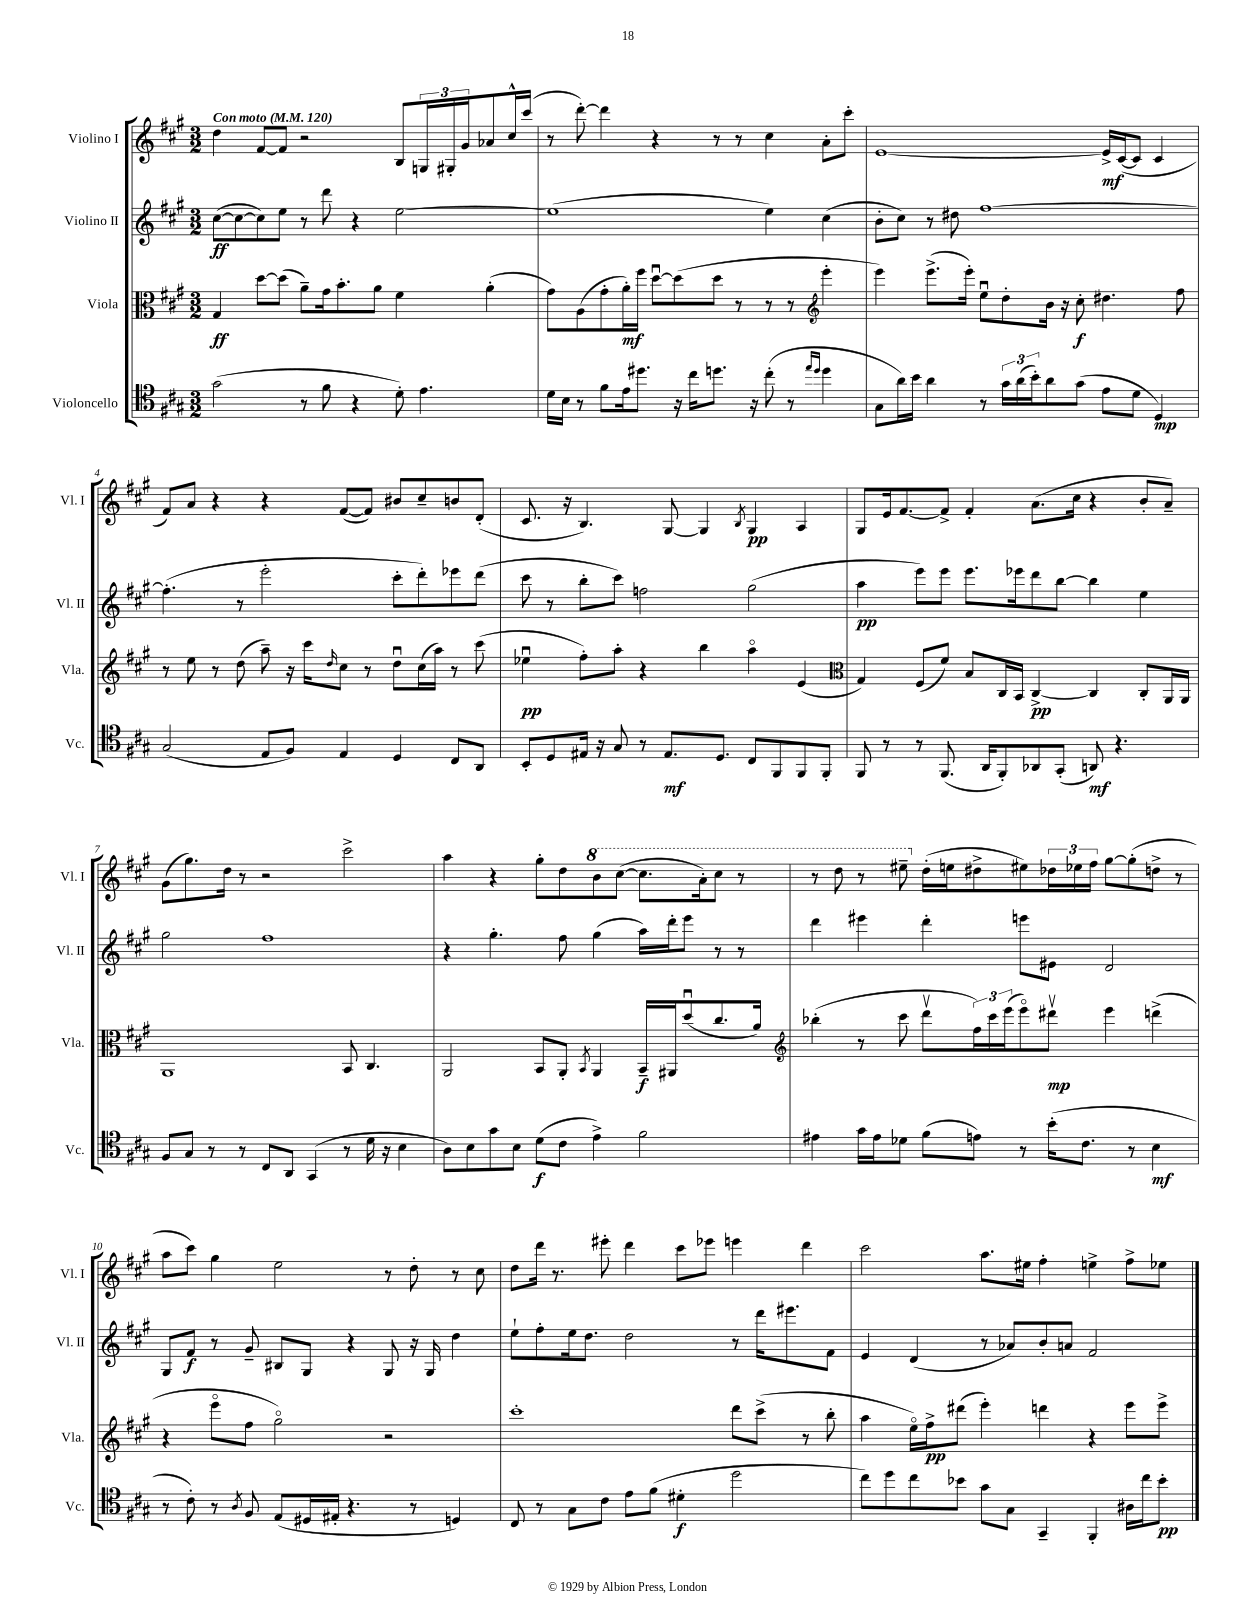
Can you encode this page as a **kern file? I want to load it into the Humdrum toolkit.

**kern	**dynam	**kern	**dynam	**kern	**dynam	**kern	**dynam
*part4	*part4	*part3	*part3	*part2	*part2	*part1	*part1
*staff4	*staff4	*staff3	*staff3	*staff2	*staff2	*staff1	*staff1
*I"Violoncello	*	*I"Viola	*	*I"Violino II	*	*I"Violino I	*
*I'Vc.	*	*I'Vla.	*	*I'Vl. II	*	*I'Vl. I	*
*clefC4	*	*clefC3	*	*clefG2	*	*clefG2	*
*k[f#c#g#]	*	*k[f#c#g#]	*	*k[f#c#g#]	*	*k[f#c#g#]	*
*M3/2	*	*M3/2	*	*M3/2	*	*M3/2	*
*MM120	*	*MM120	*	*MM120	*	*MM120	*
=1	=1	=1	=1	=1	=1	=1	=1
!	!	!	!	!	!	!LO:TX:a:B:t=Con moto	!
(2g#\	.	4G#/	ff	([8cc#\L	ff	4dd\	.
.	.	.	.	8cc#\_	.	.	.
.	.	[8dd\L	.	8cc#\])	.	[8f#/L	.
.	.	(8dd\J]	.	8ee\J	.	8f#/J]	.
8r	.	8a~\L)	.	8r	.	2r	.
8f#\	.	16g#\k	.	8ddd\	.	.	.
.	.	8.b'\	.	.	.	.	.
4r	.	.	.	4r	.	.	.
.	.	8a\J	.	.	.	.	.
8d'\)	.	4f#\	.	[2ee\	.	8B/L	.
4.e\	.	.	.	.	.	24Gn/L	.
.	.	.	.	.	.	24G#X'/	.
.	.	.	.	.	.	24g#/J	.
.	.	(4a'\	.	.	.	8a-X/	.
.	.	.	.	.	.	16cc#^^/L	.
.	.	.	.	.	.	(16ccc#/JJ	.
=2	=2	=2	=2	=2	=2	=2	=2
16d\LL	.	8g#\L)	.	(1ee]	.	8r	.
16B\JJ	.	.	.	.	.	.	.
8r	.	(8A\	.	.	.	[8ddd'\)	.
8f#\L	.	8g#'\	.	.	.	4ddd\]	.
16e\k	.	16a'\L)	mf	.	.	.	.
8.dd#X\J	.	16ff#\JJ	.	.	.	.	.
.	.	[8ddu\L	.	.	.	4r	.
16r	.	(8dd\]	.	.	.	.	.
16cc#\KL	.	.	.	.	.	.	.
8.ddn\J	.	8dd\J	.	.	.	8r	.
.	.	8r	.	.	.	8r	.
16r	.	.	.	.	.	.	.
(8cc#'\	.	8r	.	4ee\)	.	4cc#\	.
8r	.	8r	.	.	.	.	.
16qqee/LL	.	.	.	.	.	.	.
16qqdd/JJ	.	.	.	.	.	.	.
*	*	*clefG2	*	*	*	*	*
4dd\	.	4eee'\	.	(4cc#\	.	8a'\L	.
.	.	.	.	.	.	8ccc#'\J	.
=3	=3	=3	=3	=3	=3	=3	=3
8G#\L	.	4eee\)	.	8b'\L	.	[1e	.
16a\L)	.	.	.	8cc#\J)	.	.	.
16b\JJ	.	.	.	.	.	.	.
4a\	.	(8.eee^\L	.	8r	.	.	.
.	.	.	.	8dd#X\	.	.	.
.	.	16eee'\Jk)	.	.	.	.	.
8r	.	8eeu\L	.	[1ff#	.	.	.
24g#\LL	.	8dd'\	.	.	.	.	.
(24a\	.	.	.	.	.	.	.
24b'\J)	.	.	.	.	.	.	.
8a\	.	16b\Jk	.	.	.	.	.
.	.	16r	.	.	.	.	.
(8g#\J	.	8cc#'\	f	.	.	.	.
8e\L	.	4.dd#X\	.	.	.	16e^/LL]	mf
.	.	.	.	.	.	([16c#/J	.
8d\J	.	.	.	.	.	8c#/J]	.
4D/)	mp	.	.	.	.	4c#/	.
.	.	8ff#\	.	.	.	.	.
!!LO:LB:g=z
=4	=4	=4	=4	=4	=4	=4	=4
(2G#/	.	8r	.	(4.ff#'\]	.	8f#/L)	.
.	.	8ee\	.	.	.	8a/J	.
.	.	8r	.	.	.	4r	.
.	.	(8dd\	.	8r	.	.	.
8E/L	.	8aa~\)	.	2eee'\	.	4r	.
8F#/J)	.	16r	.	.	.	.	.
.	.	16ccc#\KL	.	.	.	.	.
.	.	16qqdd/	.	.	.	.	.
4E/	.	8cc#\J	.	.	.	([8f#/L	.
.	.	8r	.	.	.	8f#/J])	.
4D/	.	8ddu\L	.	8ccc#'\L	.	8b#X/L	.
.	.	(16cc#\L	.	8ddd'\)	.	8cc#~/	.
.	.	16aa\JJ)	.	.	.	.	.
8C#/L	.	8r	.	8eee-X\	.	8bn/	.
8AA/J	.	(8ccc#\	.	(8ddd\J	.	(8d'/J	.
=5	=5	=5	=5	=5	=5	=5	=5
8BB'/L	.	4ee-Xu\	pp	8ccc#\	.	8.c#/	.
8D/	.	.	.	8r	.	.	.
.	.	.	.	.	.	16r	.
16E#X/Jk	.	8ff#'\L)	.	8bb'\L	.	4.B/)	.
16r	.	.	.	.	.	.	.
8G#/	.	8aa'\J	.	8ccc#\J)	.	.	.
8r	.	4r	.	2ffn\	.	.	.
8.E#/L	mf	.	.	.	.	[8G#/	.
.	.	4bb\	.	.	.	4G#/]	.
8.D/J	.	.	.	.	.	.	.
.	.	.	.	.	.	8qB/	.
8C#/L	.	4aa\	.	(2gg#\	.	4G#/	pp
8FF#/	.	.	.	.	.	.	.
8FF#/	.	(4e/	.	.	.	4A/	.
8FF#'/J	.	.	.	.	.	.	.
=6	=6	=6	=6	=6	=6	=6	=6
*	*	*clefC3	*	*	*	*	*
8FF#/	.	4G#/)	.	4aa\	pp	8G#/L	.
8r	.	.	.	.	.	16e/k	.
.	.	.	.	.	.	[8.f#/	.
8r	.	(8F#/L	.	8eee\L)	.	.	.
(8.FF#/	.	8f#/J)	.	8eee\J	.	8f#^/J]	.
.	.	8B/L	.	8.eee\L	.	4f#'/	.
16AA/KL	.	.	.	.	.	.	.
8FF#'/)	.	16C#/L	.	.	.	.	.
.	.	16BB/JJ	.	16eee-X\k	.	.	.
8AA-X/	.	[4C#^/	pp	8ddd\	.	(8.a\L	.
(8GG#'/J	.	.	.	[8bb\J	.	.	.
.	.	.	.	.	.	16cc#\Jk	.
8AAn/)	mf	4C#/]	.	4bb\]	.	4r	.
4.r	.	.	.	.	.	.	.
.	.	8C#'/L	.	4ee\	.	8b'/L	.
.	.	16AA/L	.	.	.	8a~/J)	.
.	.	16AA/JJ	.	.	.	.	.
!!LO:LB:g=z
=7	=7	=7	=7	=7	=7	=7	=7
8F#/L	.	1AA	.	2gg#\	.	(8g#\L	.
8G#/J	.	.	.	.	.	8.gg#\)	.
8r	.	.	.	.	.	.	.
.	.	.	.	.	.	16dd\Jk	.
8r	.	.	.	.	.	8r	.
8C#/L	.	.	.	1ff#	.	2r	.
8AA/J	.	.	.	.	.	.	.
(4GG#/	.	.	.	.	.	.	.
8r	.	8BB/	.	.	.	2ccc#^\	.
16d\	.	4.C#/	.	.	.	.	.
16r	.	.	.	.	.	.	.
4B\	.	.	.	.	.	.	.
=8	=8	=8	=8	=8	=8	=8	=8
8A\L)	.	2AA/	.	4r	.	4aa\	.
8B\	.	.	.	.	.	.	.
8g#\	.	.	.	4.gg#'\	.	4r	.
8B\J	.	.	.	.	.	.	.
(8d\L	f	8BB/L	.	.	.	8gg#'\L	.
8c#\J	.	8AA'/J	.	8ff#\	.	8dd\	.
.	.	8qBB/	.	.	.	.	.
*	*	*	*	*	*	*8va	*
4e^\)	.	4AA/	.	(4gg#\	.	8bb\	.
.	.	.	.	.	.	([8ccc#\J	.
2f#\	.	16BB~/LL	f	16aa\LL)	.	8.ccc#\L]	.
.	.	16AA#X/J	.	16ddd'\J	.	.	.
.	.	(8ddu/	.	8eee\J	.	.	.
.	.	.	.	.	.	16aa'\k)	.
.	.	8.cc#/	.	8r	.	8ccc#\J	.
.	.	.	.	8r	.	8r	.
.	.	16a/Jk)	.	.	.	.	.
=9	=9	=9	=9	=9	=9	=9	=9
*	*	*clefG2	*	*	*	*	*
4e#X\	.	(4bb-X'\	.	4ddd\	.	8r	.
.	.	.	.	.	.	8ddd\	.
16g#\LL	.	8r	.	4eee#X\	.	8r	.
16e#\J	.	.	.	.	.	.	.
8d-X\J	.	8ccc#\	.	.	.	8eee#X~\	.
*	*	*	*	*	*	*X8va	*
(8f#\L	.	8dddv\L	.	4ddd'\	.	(16dd'\LL	.
.	.	.	.	.	.	16een\J	.
8en\J)	.	24ff#\L)	.	.	.	8dd#X^\	.
.	.	24ccc#\	.	.	.	.	.
.	.	(24eee\J	.	.	.	.	.
8r	.	8eee\)	.	8eeen\L	.	8ee#X\)	.
(16b'\KL	.	8ddd#Xv\J	mp	8e#X\J	.	24dd-X\L	.
.	.	.	.	.	.	24ee-X\	.
8.c#\J	.	.	.	.	.	.	.
.	.	.	.	.	.	24ff#\JJ	.
.	.	4eee\	.	2d/	.	[8gg#\L	.
8r	.	.	.	.	.	(8gg#'\]	.
4B\	mf	(4dddn^\	.	.	.	8ddn^\J	.
.	.	.	.	.	.	8r	.
!!LO:LB:g=z
=10	=10	=10	=10	=10	=10	=10	=10
8r	.	4r	.	8G#/L	.	8aa\L	.
8c#'\)	.	.	.	8f#/J	f	8ccc#\J)	.
8r	.	8eee\L	.	8r	.	4gg#\	.
8qA/	.	.	.	.	.	.	.
8F#/	.	8ff#\J	.	8g#~/	.	.	.
(8E/L	.	2gg#\)	.	8B#X/L	.	2ee\	.
16D#X/L	.	.	.	8G#/J	.	.	.
16E#X'/JJ	.	.	.	.	.	.	.
4.r	.	.	.	4r	.	.	.
.	.	2r	.	8G#/	.	8r	.
8r	.	.	.	16r	.	8dd'\	.
.	.	.	.	16G#/	.	.	.
4Dn/)	.	.	.	4dd\	.	8r	.
.	.	.	.	.	.	8cc#\	.
=11	=11	=11	=11	=11	=11	=11	=11
8C#/	.	1ccc#'	.	8ee`\L	.	8dd\L	.
8r	.	.	.	8ff#'\	.	16ddd\Jk	.
.	.	.	.	.	.	8.r	.
8G#\L	.	.	.	16ee\k	.	.	.
.	.	.	.	8.dd\J	.	.	.
8c#\J	.	.	.	.	.	8eee#X'\	.
8e\L	.	.	.	2dd\	.	4ddd\	.
(8f#\J	.	.	.	.	.	.	.
4d#X'\	f	.	.	.	.	8ccc#\L	.
.	.	.	.	.	.	8eee-X\J	.
2dd\	.	8ddd\L	.	8r	.	4eeen\	.
.	.	(8ccc#^\J	.	16ddd\KL	.	.	.
.	.	.	.	8.eee#X\	.	.	.
.	.	8r	.	.	.	4ddd\	.
.	.	8bb'\	.	8f#\J	.	.	.
=12	=12	=12	=12	=12	=12	=12	=12
8cc#\L)	.	4aa\	.	4e/	.	2ccc#\	.
8dd\	.	.	.	.	.	.	.
8cc#\	.	16ee\LL)	.	(4d/	.	.	.
.	.	16ff#^\J	pp	.	.	.	.
8b-X\J	.	(8ddd#X\J	.	.	.	.	.
8g#\L	.	4eee'\)	.	8r	.	8.aa\L	.
8G#\J	.	.	.	8a-X/L)	.	.	.
.	.	.	.	.	.	16ee#X\Jk	.
4GG#~/	.	4dddn\	.	8b'/	.	4ff#'\	.
.	.	.	.	8an/J	.	.	.
4FF#'/	.	4r	.	2f#/	.	4een^\	.
16A#X\LL	.	8eee\L	.	.	.	8ff#^\L	.
16cc#\J	.	.	.	.	.	.	.
8b-'\J	pp	8eee^\J	.	.	.	8ee-X\J	.
==	==	==	==	==	==	==	==
*-	*-	*-	*-	*-	*-	*-	*-
